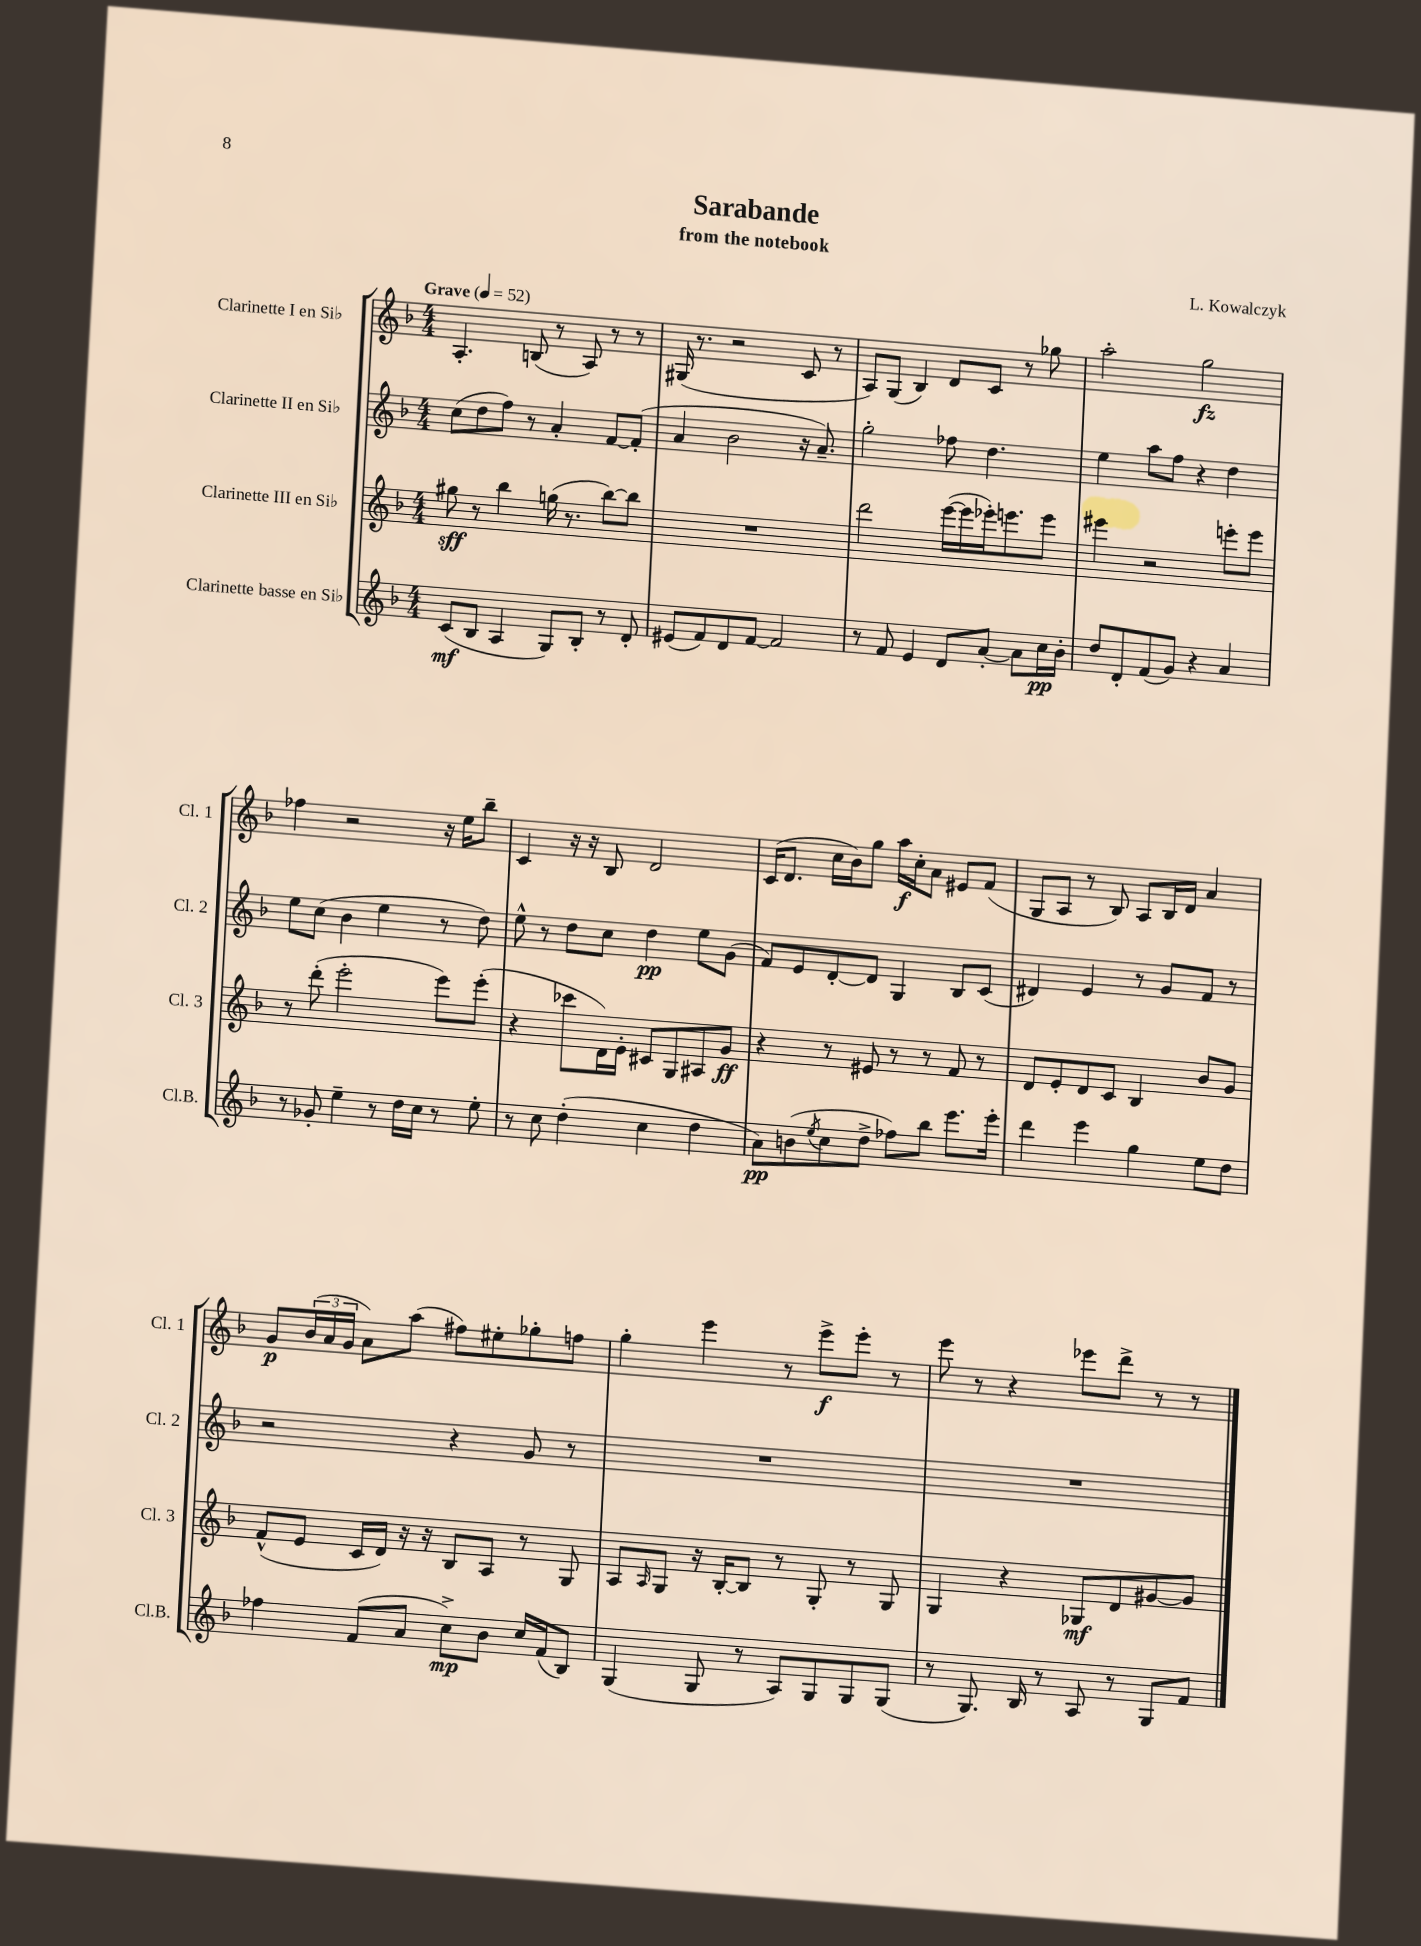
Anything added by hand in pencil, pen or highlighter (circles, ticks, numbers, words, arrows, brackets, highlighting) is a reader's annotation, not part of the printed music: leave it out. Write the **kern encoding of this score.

**kern	**dynam	**kern	**dynam	**kern	**dynam	**kern	**dynam
*part4	*part4	*part3	*part3	*part2	*part2	*part1	*part1
*staff4	*staff4	*staff3	*staff3	*staff2	*staff2	*staff1	*staff1
*I"Clarinette basse en Si♭	*	*I"Clarinette III en Si♭	*	*I"Clarinette II en Si♭	*	*I"Clarinette I en Si♭	*
*I'Cl.B.	*	*I'Cl. 3	*	*I'Cl. 2	*	*I'Cl. 1	*
*clefG2	*	*clefG2	*	*clefG2	*	*clefG2	*
*k[b-]	*	*k[b-]	*	*k[b-]	*	*k[b-]	*
*M4/4	*	*M4/4	*	*M4/4	*	*M4/4	*
*MM52	*	*MM52	*	*MM52	*	*MM52	*
=1	=1	=1	=1	=1	=1	=1	=1
!	!	!	!	!	!	!LO:TX:a:B:t=Grave	!
(8c/L	mf	8gg#X\	sff	(8cc\L	.	4.A'/	.
8B-/J	.	8r	.	8dd\	.	.	.
4A/	.	4bb-\	.	8ff\J)	.	.	.
.	.	.	.	8r	.	(8Bn/	.
8G/L)	.	(16ggn\	.	4a'/	.	8r	.
.	.	8.r	.	.	.	.	.
8B-'/J	.	.	.	.	.	8A/)	.
8r	.	[8bb-\L)	.	[8f/L	.	8r	.
8d'/	.	8bb-\J]	.	(8f'/J]	.	8r	.
=2	=2	=2	=2	=2	=2	=2	=2
(8e#X/L	.	1r	.	4a/	.	(16G#X/	.
.	.	.	.	.	.	8.r	.
8f/)	.	.	.	.	.	.	.
8d/	.	.	.	2b-\	.	2r	.
[8f/J	.	.	.	.	.	.	.
2f/]	.	.	.	.	.	.	.
.	.	.	.	16r	.	8c/	.
.	.	.	.	8.a~/)	.	.	.
.	.	.	.	.	.	8r	.
=3	=3	=3	=3	=3	=3	=3	=3
8r	.	2ddd\	.	2gg'\	.	8A/L)	.
8f/	.	.	.	.	.	(8G/J	.
4e/	.	.	.	.	.	4B-/)	.
8d/L	.	([16eee\LL	.	8ff-X\	.	8d/L	.
.	.	16eee\]	.	.	.	.	.
[8a'/J	.	16eee-X'\J)	.	4.dd\	.	8c/J	.
.	.	8.eeen\	.	.	.	.	.
8a\L]	.	.	.	.	.	8r	.
16cc\L	pp	8eee\J	.	.	.	8gg-X\	.
16b-'\JJ	.	.	.	.	.	.	.
=4	=4	=4	=4	=4	=4	=4	=4
8dd/L	.	4eee#X\	.	4ee\	.	2aa'\	.
8d'/	.	.	.	.	.	.	.
(8f/	.	2r	.	8aa\L	.	.	.
8g/J)	.	.	.	8ff\J	.	.	.
4r	.	.	.	4r	.	2gg\	fz
4a/	.	8eeen'\L	.	4dd\	.	.	.
.	.	8eee\J	.	.	.	.	.
!!LO:LB:g=z
=5	=5	=5	=5	=5	=5	=5	=5
8r	.	8r	.	8ee\L	.	4ff-X\	.
8g-X'/	.	(8ddd'\	.	(8cc\J	.	.	.
4ee~\	.	2eee'\	.	4b-\	.	2r	.
8r	.	.	.	4ee\	.	.	.
16dd\LL	.	.	.	.	.	.	.
16cc\JJ	.	.	.	.	.	.	.
8r	.	8eee\L)	.	8r	.	16r	.
.	.	.	.	.	.	16ee\KL	.
8ee'\	.	(8eee'\J	.	8dd\)	.	8bb-~\J	.
=6	=6	=6	=6	=6	=6	=6	=6
8r	.	4r	.	8ee^^\	.	4c/	.
8cc\	.	.	.	8r	.	.	.
(4dd'\	.	8ccc-X\L	.	8dd\L	.	16r	.
.	.	.	.	.	.	16r	.
.	.	16d\L)	.	8cc\J	.	8B-/	.
.	.	16e'\JJ	.	.	.	.	.
4cc\	.	8c#X/L	.	4dd\	pp	2d/	.
.	.	8G/	.	.	.	.	.
4dd\	.	8A#X/	.	8ee\L	.	.	.
.	.	8g/J	ff	(8g\J	.	.	.
=7	=7	=7	=7	=7	=7	=7	=7
8a\L)	pp	4r	.	8f/L)	.	(16c/KL	.
.	.	.	.	.	.	8.d/J	.
(8bn\	.	.	.	8e/	.	.	.
8qee/	.	.	.	.	.	.	.
8cc\	.	8r	.	[8d'/	.	16cc\LL	.
.	.	.	.	.	.	16b-\J)	.
8dd^\J	.	8e#X/	.	8d/J]	.	8gg\J	.
8ff-X\L)	.	8r	.	4G/	.	16aa\LL	f
.	.	.	.	.	.	16cc'\J	.
8bb-\J	.	8r	.	.	.	8a\J	.
8.eee\L	.	8f/	.	8B-/L	.	8e#X/L	.
.	.	8r	.	(8c/J	.	(8f/J	.
16eee'\Jk	.	.	.	.	.	.	.
=8	=8	=8	=8	=8	=8	=8	=8
4ddd\	.	8d/L	.	4d#X/)	.	8G/L	.
.	.	8e'/	.	.	.	8A/J	.
4eee\	.	8d/	.	4e/	.	8r	.
.	.	8c/J	.	.	.	8B-/)	.
4gg\	.	4B-/	.	8r	.	8A/L	.
.	.	.	.	8g/L	.	16B-/L	.
.	.	.	.	.	.	16d/JJ	.
8ee\L	.	8b-/L	.	8f/J	.	4a/	.
8dd\J	.	8g/J	.	8r	.	.	.
!!LO:LB:g=z
=9	=9	=9	=9	=9	=9	=9	=9
4ff-X\	.	(8f^^/L	.	2r	.	8g/L	p
.	.	8e/J	.	.	.	(24b-/L	.
.	.	.	.	.	.	24a/	.
.	.	.	.	.	.	24g/JJ	.
(8f/L	.	16c/LL	.	.	.	8a\L)	.
.	.	16d/JJ)	.	.	.	.	.
8a/J	.	16r	.	.	.	(8aa\J	.
.	.	16r	.	.	.	.	.
8cc^\L)	mp	8B-/L	.	4r	.	8ff#X\L)	.
8b-\J	.	8A/J	.	.	.	8ee#X'\	.
16cc/LL	.	8r	.	8g/	.	8gg-X'\	.
(16f/J	.	.	.	.	.	.	.
8B-/J)	.	8G/	.	8r	.	8ffn\J	.
=10	=10	=10	=10	=10	=10	=10	=10
(4G/	.	8A/L	.	1r	.	4gg'\	.
.	.	16qqA/	.	.	.	.	.
.	.	8G/J	.	.	.	.	.
8G/	.	16r	.	.	.	4eee\	.
.	.	[16B-'/KL	.	.	.	.	.
8r	.	8B-/J]	.	.	.	.	.
8A/L)	.	8r	.	.	.	8r	.
8G/	.	8G'/	.	.	.	8eee^\L	f
8G/	.	8r	.	.	.	8eee'\J	.
(8G/J	.	8G/	.	.	.	8r	.
=11	=11	=11	=11	=11	=11	=11	=11
8r	.	4G/	.	1r	.	8eee\	.
8.G/)	.	.	.	.	.	8r	.
.	.	4r	.	.	.	4r	.
16B-/	.	.	.	.	.	.	.
8r	.	.	.	.	.	.	.
8A/	.	8G-X/L	mf	.	.	8eee-X\L	.
8r	.	8d/	.	.	.	8ddd^\J	.
8G/L	.	[8g#X/	.	.	.	8r	.
8f/J	.	8g#/J]	.	.	.	8r	.
==	==	==	==	==	==	==	==
*-	*-	*-	*-	*-	*-	*-	*-
